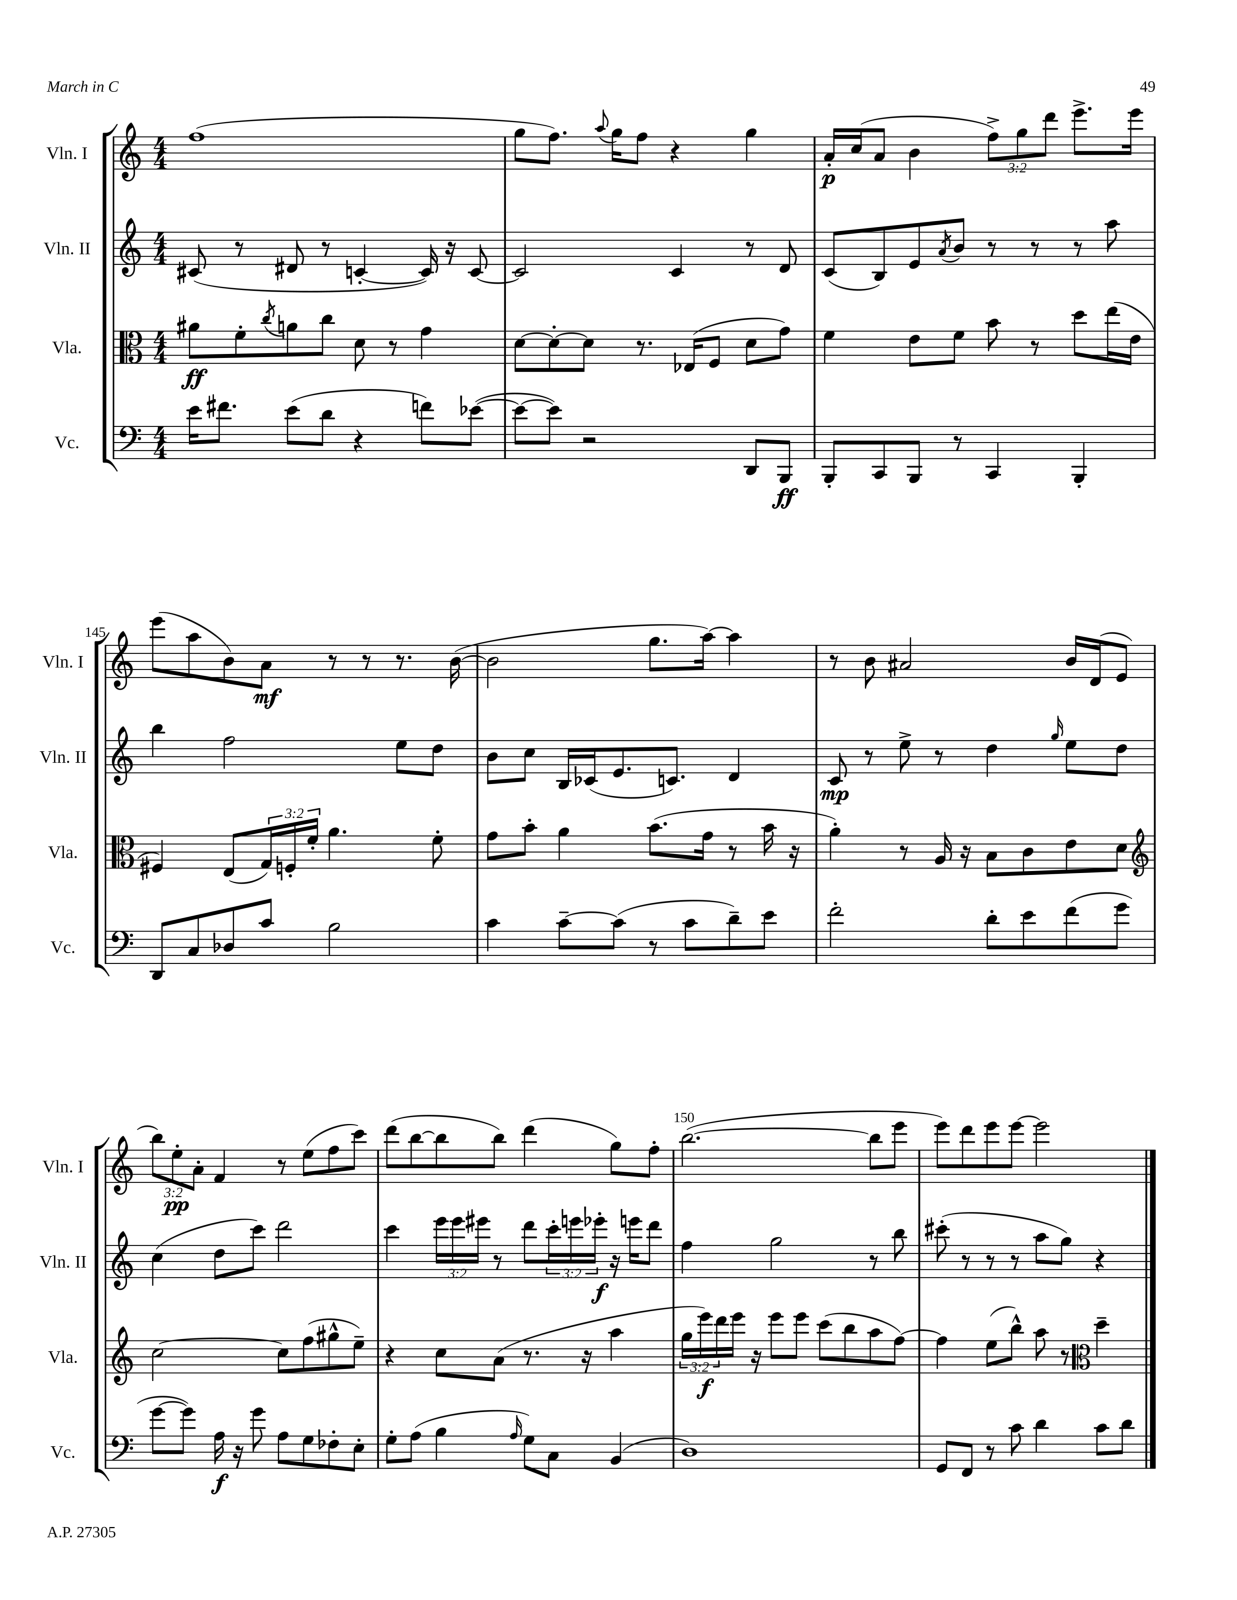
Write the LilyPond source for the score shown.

<<
\new StaffGroup <<
\new Staff = "s0" \with { instrumentName = "Vln. I" shortInstrumentName = "Vln. I" } {
    \clef treble \key c \major \numericTimeSignature \time 4/4 \override Staff.TupletNumber.text = #tuplet-number::calc-fraction-text
    f''1( |
    g''8 f''8.) \appoggiatura { a''8 } g''16 f''8 r4 g''4 |
    a'16-.\p c''16( a'8 b'4 \tuplet 3/2 { f''8->) g''8 d'''8 } e'''8.-> e'''16 |
    e'''8( a''8 b'8) a'8\mf r8 r8 r8. b'16~( |
    b'2 g''8. a''16~) a''4 |
    r8 b'8 ais'2 b'16 d'16( e'8 |
    \tuplet 3/2 { b''8) e''8-.\pp a'8-. } f'4 r8 e''8( f''8 c'''8) |
    d'''8( b''8~ b''8 b''8) d'''4( g''8) f''8-. |
    b''2.~( b''8 e'''8 |
    e'''8) d'''8 e'''8 e'''8~ e'''2 \bar "|." |
}
\new Staff = "s1" \with { instrumentName = "Vln. II" shortInstrumentName = "Vln. II" } {
    \clef treble \key c \major \numericTimeSignature \time 4/4 \override Staff.TupletNumber.text = #tuplet-number::calc-fraction-text
    cis'8( r8 dis'8 r8 c'4~-. c'16) r16 c'8~ |
    c'2 c'4 r8 d'8 |
    c'8( b8) e'8 \acciaccatura { a'8 } b'8 r8 r8 r8 a''8 |
    b''4 f''2 e''8 d''8 |
    b'8 c''8 b16 ces'16( e'8. c'8.) d'4 |
    c'8\mp r8 e''8-> r8 d''4 \grace { g''16 } e''8 d''8 |
    c''4( d''8 c'''8) d'''2 |
    c'''4 \tuplet 3/2 { e'''16 e'''16 eis'''16 } r8 d'''8 \tuplet 3/2 { c'''16-. e'''16 ees'''16-.\f } r16 e'''16 d'''8 |
    f''4 g''2 r8 b''8 |
    cis'''8-.( r8 r8 r8 a''8 g''8) r4 \bar "|." |
}
\new Staff = "s2" \with { instrumentName = "Vla." shortInstrumentName = "Vla." } {
    \clef alto \key c \major \numericTimeSignature \time 4/4 \override Staff.TupletNumber.text = #tuplet-number::calc-fraction-text
    ais'8\ff f'8-. \acciaccatura { c''8 } a'8 c''8 d'8 r8 g'4 |
    d'8~ d'8~-. d'8 r8. ees16( f8 d'8 g'8) |
    f'4 e'8 f'8 b'8 r8 d''8 e''16( e'16 |
    fis4) e8( \tuplet 3/2 { g16) f16-. f'16-. } a'4. f'8-. |
    g'8 b'8-. a'4 b'8.( g'16 r8 b'16 r16 |
    a'4-.) r8 a16 r16 b8 c'8 e'8 d'8 |
    \clef treble c''2~ c''8 f''8( gis''8-^ e''8--) |
    r4 c''8 a'8( r8. r16 a''4 |
    \tuplet 3/2 { g''16 e'''16\f) d'''16 } e'''16 r16 e'''8 e'''8 c'''8( b''8 a''8 f''8~) |
    f''4 e''8( b''8-^) a''8 r8 \clef alto d''4-- \bar "|." |
}
\new Staff = "s3" \with { instrumentName = "Vc." shortInstrumentName = "Vc." } {
    \clef bass \key c \major \numericTimeSignature \time 4/4
    e'16 fis'8. e'8( d'8 r4 f'8) ees'8~( |
    ees'8~ ees'8) r2 d,8 b,,8\ff |
    b,,8-. c,8 b,,8 r8 c,4 b,,4-. |
    d,8 c8 des8 c'8 b2 |
    c'4 c'8~-- c'8( r8 c'8 d'8--) e'8 |
    f'2-. d'8-. e'8 f'8( g'8 |
    g'8~ g'8) a16\f r16 g'8 a8 g8 fes8-. e8-. |
    g8-. a8( b4 \grace { a16 } g8) c8 b,4( |
    d1) |
    g,8 f,8 r8 c'8 d'4 c'8 d'8 \bar "|." |
}
>>
>>
\layout { \context { \Score currentBarNumber = #142 \override BarNumber.break-visibility = ##(#f #t #t) barNumberVisibility = #(every-nth-bar-number-visible 5) } }
